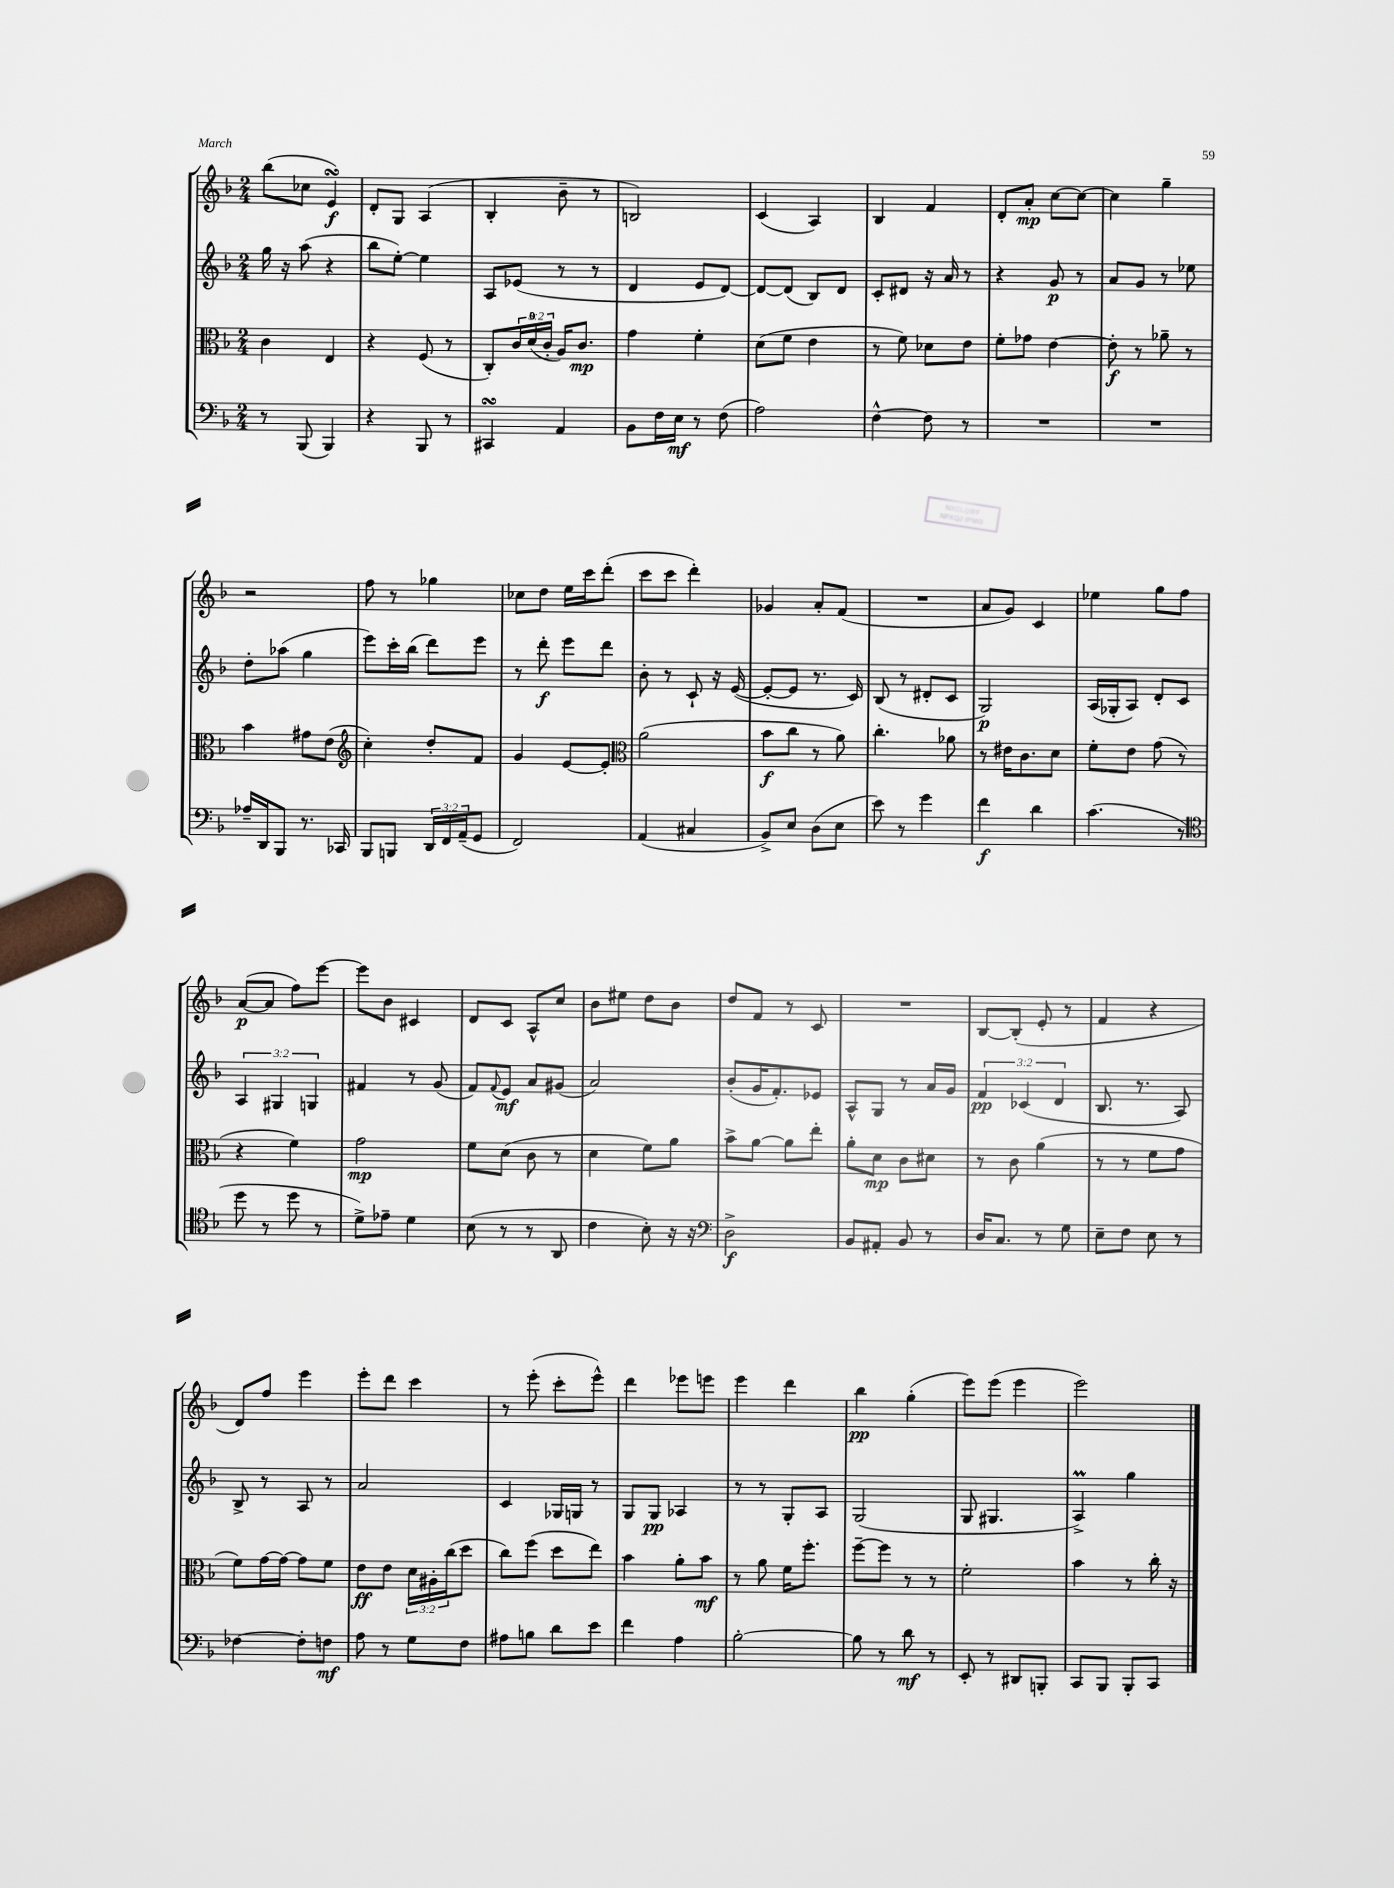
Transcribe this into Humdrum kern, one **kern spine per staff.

**kern	**kern	**kern	**kern
*staff4	*staff3	*staff2	*staff1
*clefF4	*clefC3	*clefG2	*clefG2
*k[b-]	*k[b-]	*k[b-]	*k[b-]
*M2/4	*M2/4	*M2/4	*M2/4
8r	4c	16gg	(8bb-
.	.	16r	.
(8BBB-	.	(8aa	8cc-
4BBB-)	4E	4r	4e)
=	=	=	=
4r	4r	8bb-	8d'
.	.	[8ee')	8G
8BBB-	(8F	4ee]	(4A
8r	8r	.	.
=	=	=	=
4CC#	8C')	8A	4B-'
.	24c	(8e-	.
.	(24d	.	.
.	24c'	.	.
4AA	16A)	8r	8b-~
.	8.c	.	.
.	.	8r	8r
=	=	=	=
8BB-	4g	4d	2B)
16F	.	.	.
16E	.	.	.
8r	4f'	8e	.
(8F	.	[8d)	.
=	=	=	=
2A)	(8d	8d_	(4c
.	8f	(8d]	.
.	4e	8B-)	4A)
.	.	8d	.
=	=	=	=
[4F^^	8r	8c'	4B-
.	8f)	8d#	.
8F]	8d-	16r	4f
.	.	16a	.
8r	8e	8r	.
=	=	=	=
2r	8f'	4r	8d'
.	8g-	.	8a'
.	[4e	8g	[8cc
.	.	8r	8cc_
=	=	=	=
2r	8e']	8a	4cc]
.	8r	8g	.
.	8a-~	8r	4gg~
.	8r	8ee-	.
=	=	=	=
16A-~	4b-	8dd'	2r
16DD	.	.	.
8BBB-	.	(8aa-	.
8.r	8g#	4gg	.
.	(8e	.	.
16CC-	.	.	.
=	=	=	=
*	*clefG2	*	*
8BBB-	4cc')	8eee)	8ff
8BBB	.	16ccc'	8r
.	.	(16bb-	.
24DD	8dd'	8ddd)	4gg-
24FF	.	.	.
(24AA~	.	.	.
8GG	8f	8eee	.
=	=	=	=
2FF)	4g	8r	8cc-
.	.	8ddd'	8dd
.	[8e	8eee	16ee
.	.	.	16ccc
.	8e']	8ddd	(8ddd'
=	=	=	=
*	*clefC3	*	*
(4AA	(2a	8b-'	8ccc
.	.	8r	8ccc
4C#	.	8c`	4ddd')
.	.	16r	.
.	.	([16e	.
=	=	=	=
8BB-^)	8b-	8e'_	4g-
8E	8cc	8e]	.
(8D	8r	8.r	8a'
8E	8a)	.	(8f
.	.	16c)	.
=	=	=	=
8e)	4.cc'	(8B-	2r
8r	.	8r	.
4g	.	8d#'	.
.	8a-	8c	.
=	=	=	=
4f	8r	2G)	8a
.	16e#	.	8g)
.	8.c	.	.
4d	.	.	4c
.	8d	.	.
=	=	=	=
(4.c	8f'	(16A	4ee-
.	.	16G-'	.
.	8e	8A)	.
.	(8g	8d'	8gg
8r	8r	8c	8ff
=	=	=	=
*clefC4	*	*	*
8dd	4r	6A	([8a
8r	.	.	8a]
.	.	6G#	.
8dd	4f)	.	8ff)
.	.	6G	.
8r	.	.	[8eee
=	=	=	=
8d^)	2g	4f#	8eee]
8e-~	.	.	8b-
4d	.	8r	4c#
.	.	(8g	.
=	=	=	=
(8B-	8f	8f)	8d
.	.	8qqf	.
8r	(8d	8e	8c
8r	8c	8a	8A^^
8AA	8r	(8g#	8cc
=	=	=	=
4c	4d	2a)	8b-
.	.	.	8ee#
8B-')	8f)	.	8dd
16r	8a	.	8b-
16r	.	.	.
=	=	=	=
*clefF4	*	*	*
2D^	8b-^	(8b-'	8dd
.	[8a	16g	8f
.	.	8.f')	.
.	8a]	.	8r
.	8ee'	8e-	8c
=	=	=	=
8BB-	8a'	8A^^	2r
8AA#'	8d	8G	.
8BB-	8c	8r	.
8r	8d#	16a	.
.	.	16g	.
=	=	=	=
16D	8r	6f	[8B-
8.C	.	.	.
.	8c	.	(8B-']
.	.	(6c-	.
8r	(4a	.	8e'
.	.	6d	.
8G	.	.	8r
=	=	=	=
8E~	8r	8.B-	4f
8F	8r	.	.
.	.	8.r	.
8E	8f	.	4r
8r	8g	8A)	.
=	=	=	=
[4F-	8f)	8B-^	8d)
.	[16g	8r	8ff
.	16g_	.	.
8F-']	8g]	8A	4eee
8F	8f	8r	.
=	=	=	=
8A	8e	2a	8eee'
8r	8e	.	8ddd
8G	24d	.	4ccc
.	24A#'	.	.
.	(24cc	.	.
8F	8dd	.	.
=	=	=	=
8A#	8cc)	4c	8r
8B	(8ff	.	(8eee'
8d	8dd	16G-	8ccc'
.	.	16G	.
8e	8ee)	8r	8eee^^)
=	=	=	=
4f	4b-	8G	4ddd
.	.	8G	.
4A	8a'	4A-	8eee-
.	8b-	.	8eee
=	=	=	=
[2B-'	8r	8r	4eee
.	8a	8r	.
.	16f	8G'	4ddd
.	8.ff'	.	.
.	.	8A	.
=	=	=	=
8B-]	[8ff~	(2G	4bb-
8r	8ff]	.	.
8d	8r	.	(4gg'
8r	8r	.	.
=	=	=	=
8EE'	2f'	8G	8eee)
8r	.	4.G#	(8eee
8DD#	.	.	4eee
8BBB'	.	.	.
=	=	=	=
8CC	4b-	4A^)	2eee)
8BBB-	.	.	.
8BBB-'	8r	4gg	.
8CC	16cc'	.	.
.	16r	.	.
==	==	==	==
*-	*-	*-	*-
